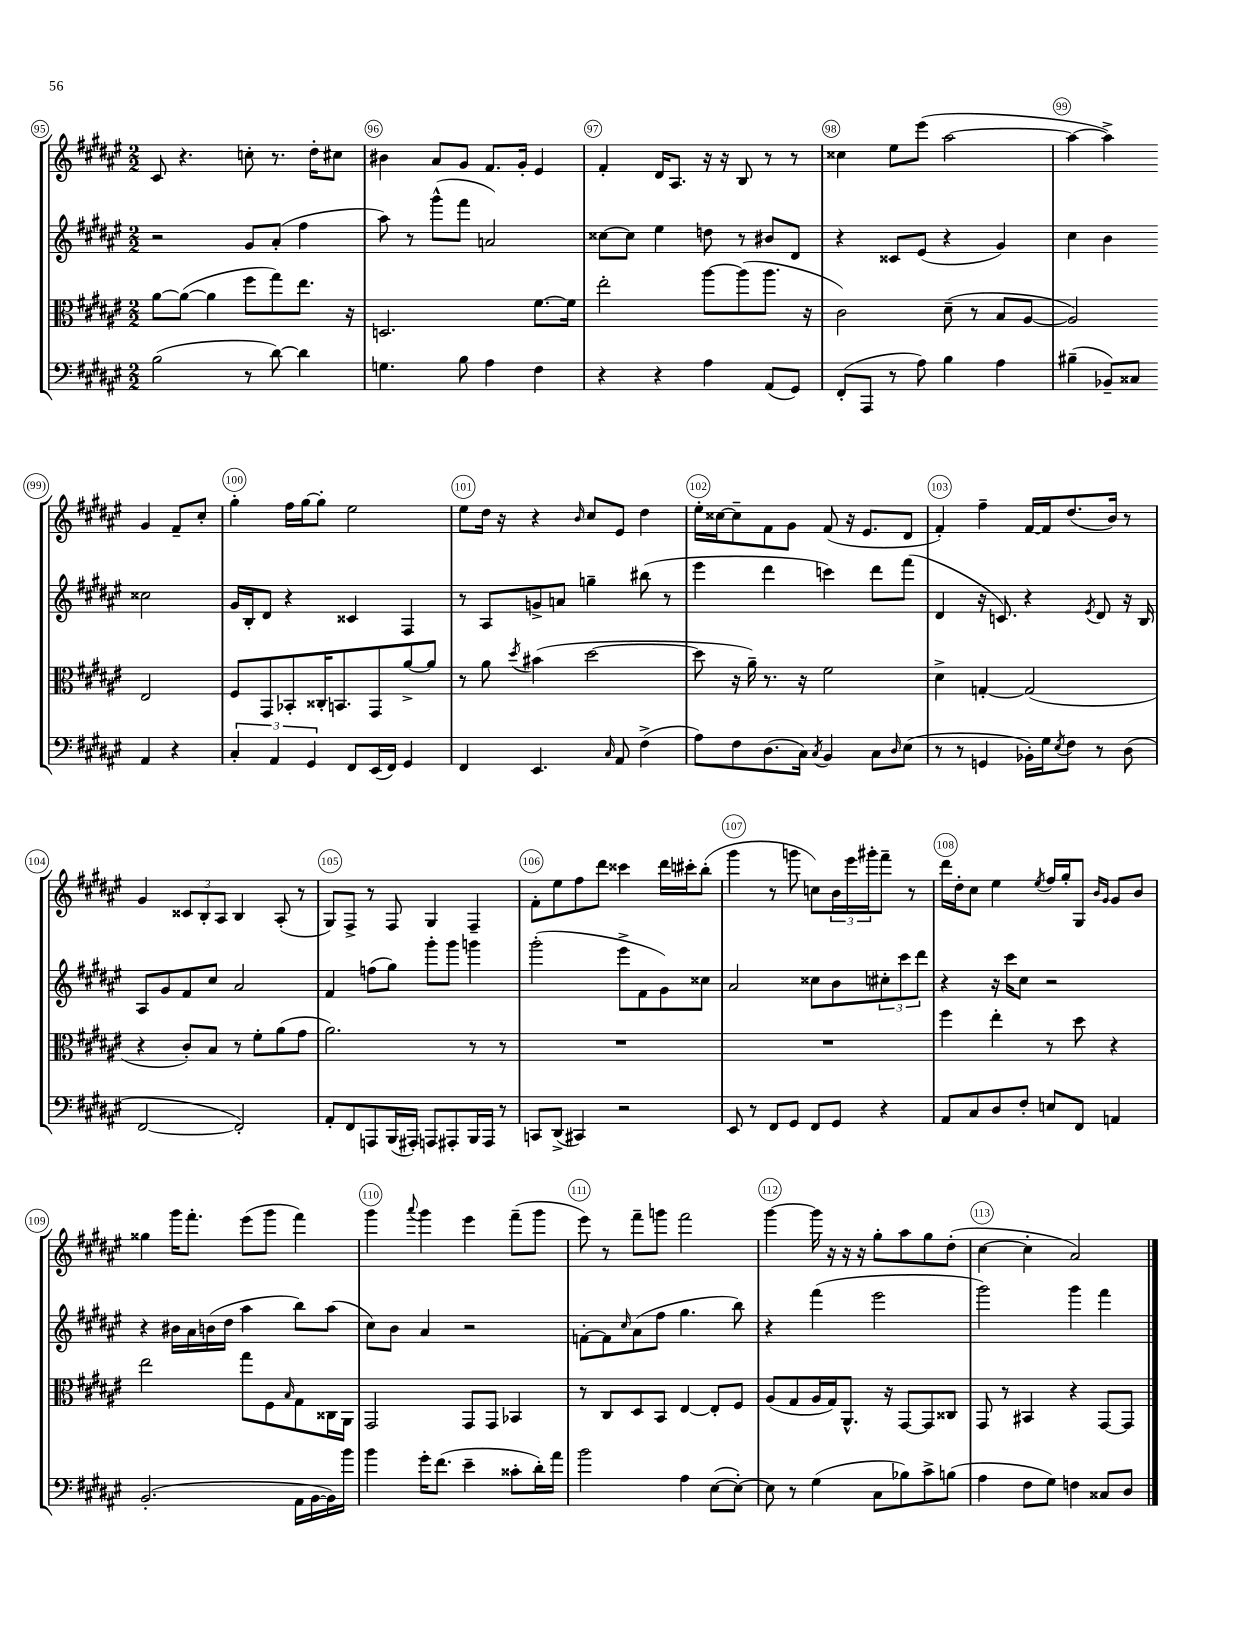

**kern	**kern	**kern	**kern
*staff4	*staff3	*staff2	*staff1
*clefF4	*clefC3	*clefG2	*clefG2
*k[f#c#g#d#a#e#]	*k[f#c#g#d#a#e#]	*k[f#c#g#d#a#e#]	*k[f#c#g#d#a#e#]
*M2/2	*M2/2	*M2/2	*M2/2
(2B\	[8a#\L	2r	8c#/
.	(8a#\_J	.	4.r
.	4a#\]	.	.
8r	8ff#\L	8g#/L	8cc'\
[8d#\)	8gg#\)	(8a#'/J	8.r
4d#\]	8.ee#\J	4ff#\	.
.	.	.	16dd#'\LK
.	.	.	8cc#\J
.	16r	.	.
=	=	=	=
4.G\	2.D/	8aa#\)	4b#\
.	.	8r	.
.	.	(8ggg#^^\L	8a#/L
8B\	.	8fff#\J	8g#/J
4A#\	.	2a/)	8.f#/L
.	.	.	16g#'/Jk
4F#\	[8.f#\L	.	4e#/
.	16f#\]Jk	.	.
=	=	=	=
4r	2ee#'\	[8cc##\L	4f#'/
.	.	8cc##\]J	.
4r	.	4ee#\	16d#/LK
.	.	.	8.A#/J
4A#\	[8aa#\L	8dd\	16r
.	.	.	16r
.	(8aa#\]	8r	8B/
(8AA#/L	8.aa#\J	8b#/L	8r
8GG#/J)	.	8d#/J	8r
.	16r	.	.
=	=	=	=
(8FF#'/L	2c#\)	4r	4cc##\
8AAA#/J	.	.	.
8r	.	8c##/L	8ee#\L
8A#\)	.	(8e#/J	(8eee#\J
4B\	(8d#~\	4r	[2aa#\
.	8r	.	.
4A#\	8B/L	4g#/)	.
.	[8A#/J	.	.
=	=	=	=
(4B#~\	2A#/])	4cc#\	4aa#\_
8BB-~/L)	.	4b\	4aa#^\])
8C##/J	.	.	.
4AA#/	2E#/	2cc##\	4g#/
4r	.	.	8f#~/L
.	.	.	8cc#'/J
=	=	=	=
6C#'/	8F#/L	16g#/LL	4gg#'\
.	.	16B'/J	.
.	8GG#/	8d#/J	.
6AA#/	.	.	.
.	8BB-'/	4r	16ff#\LL
.	.	.	[16gg#\J
6GG#/	.	.	.
.	16C##'/K	.	8gg#'\]J
.	8.BB/	.	.
8FF#/L	.	4c##/	2ee#\
(16EE#/L	8GG#/	.	.
16FF#/JJ)	.	.	.
4GG#/	[8a#^/	4F#/	.
.	8a#/]J	.	.
=	=	=	=
4FF#/	8r	8r	8ee#\L
.	8a#\	8A#/L	16dd#\Jk
.	.	.	16r
.	8qdd#/	.	.
4.EE#/	(4b#\	8g^/	4r
.	.	8a/J	.
.	.	.	16qqb/
.	[2dd#\	4gg~\	8cc#/L
16qqC#/	.	.	.
8AA#/	.	.	8e#/J
(4F#^\	.	(8bb#\	4dd#\
.	.	8r	.
=	=	=	=
8A#\L)	8dd#\]	4eee#\	16ee#'\LL
.	.	.	[16cc##\J
8F#\	16r	.	8cc##~\]
.	16a#~\)	.	.
(8.D#\	8.r	4ddd#\	8f#\
.	.	.	8g#\J
16C#\Jk)	16r	.	.
8qC#/	.	.	.
4BB/	2f#\	4ccc\)	(8f#/
.	.	.	16r
.	.	.	8.e#/L
8C#\L	.	8ddd#\L	.
16qqD#/	.	.	.
(8E#\J	.	(8fff#\J	8d#/J
=	=	=	=
8r	4d#^\	4d#/	4f#'/)
8r	.	.	.
4GG/	[4G'/	16r	4ff#~\
.	.	8.c/)	.
16BB-'\LL)	(2G/]	4r	[16f#/LL
16G#\J	.	.	16f#/]J
8qE#/	.	.	.
8F#\J	.	.	(8.dd#/
.	.	8qe#/	.
8r	.	8d#/	.
.	.	.	16b/Jk)
(8D#\	.	16r	8r
.	.	16B/	.
=	=	=	=
[2FF#/	4r	8A#/L	4g#/
.	.	8g#/	.
.	8c#'/L)	8f#/	12c##/L
.	.	.	12B'/
.	8B/J	8cc#/J	.
.	.	.	12A#/J
2FF#'/])	8r	2a#/	4B/
.	8f#'\L	.	.
.	(8a#\	.	(8A#'/
.	8g#\J	.	8r
=	=	=	=
8AA#'/L	2.a#\)	4f#/	8G#/L)
8FF#/	.	.	8F#^/J
8AAA/	.	(8ff\L	8r
(16BBB/L	.	8gg#\J)	8F#/
16AAA#'/JJ)	.	.	.
8AAA/L	.	8ggg#'\L	4G#/
8AAA#'/	.	8ggg#\J	.
16BBB/L	8r	4ggg\	4F#~/
16AAA#/JJ	.	.	.
8r	8r	.	.
=	=	=	=
8CC/L	1r	(2ggg#'\	8f#'\L
(8DD#^/J	.	.	8ee#\
4CC#/)	.	.	8ff#\
.	.	.	8ddd#\J
2r	.	8eee#^\L	4ccc##\
.	.	8f#\	.
.	.	8g#\)	16ddd#\LL
.	.	.	16ccc#'\J
.	.	8cc##\J	(8bb'\J
=	=	=	=
8EE#/	1r	2a#/	4ggg#\
8r	.	.	.
8FF#/L	.	.	8r
8GG#/J	.	.	8ggg\
8FF#/L	.	8cc##\L	8cc\L)
8GG#/J	.	8b\	24b\L
.	.	.	24eee#\
.	.	.	24ggg#'\J
4r	.	12cc#'\	8fff#~\J
.	.	12ccc#\	.
.	.	.	8r
.	.	12ddd#\J	.
=	=	=	=
8AA#/L	4ff#\	4r	16ddd#\LL
.	.	.	16dd#'\J
8C#/	.	.	8cc#\J
8D#/	4ee#'\	16r	4ee#\
.	.	16ccc#\LK	.
8F#'/J	.	8cc#\J	.
.	.	.	8qee#/
8E/L	8r	2r	16ff#/LL
.	.	.	16gg#'/J
8FF#/J	8dd#\	.	8G#/J
.	.	.	16qqb/LL
.	.	.	16qqg#/JJ
4AA/	4r	.	8g#/L
.	.	.	8b/J
=	=	=	=
(2.BB'/	2ee#\	4r	4gg##\
.	.	16b#\LL	16ggg#\LK
.	.	16a#\	8.fff#'\J
.	.	(16b\	.
.	.	16dd#\JJ	.
.	8gg#\L	4aa#\	(8eee#\L
.	8F#\	.	8ggg#\J
.	16qqB/	.	.
16AA#\LL	8G#\	8bb\L)	4fff#\)
[16BB\	.	.	.
16BB\])	16C##\L	(8aa#\J	.
16b\JJ	16AA#\JJ	.	.
=	=	=	=
4b\	2GG#/	8cc#\L)	4ggg#\
.	.	8b\J	.
.	.	.	8qqaaa#/
16g#'\LK	.	4a#/	4ggg#\
(8.f#\J	.	.	.
4e#~\	8GG#/L	2r	4eee#\
.	8GG#/J	.	.
8c##'\L	4BB-/	.	(8fff#~\L
16d#'\L)	.	.	8ggg#\J
16a#\JJ	.	.	.
=	=	=	=
2b\	8r	[8f'\L	8eee#\)
.	8C#/L	8f\]	8r
.	.	16qqcc#/	.
.	8D#/	(8a#\	8fff#~\L
.	8BB/J	8ff#\J	8ggg\J
4A#\	[4E#/	4.gg#\	2fff#\
([8E#\L	8E#'/]L	.	.
8E#'\_J)	8F#/J	8bb\)	.
=	=	=	=
8E#\]	(8A#/L	4r	[4ggg#\
8r	8G#/	.	.
(4G#\	16A#/L	(4fff#\	16ggg#\]
.	16G#/J)	.	16r
.	8.AA#^^/J	.	16r
.	.	.	16r
8C#\L	.	2eee#\	8gg#'\L
.	16r	.	.
8B-\)	[8GG#/L	.	8aa#\
8c#^\	8GG#/]	.	8gg#\
(8B\J	8C##/J	.	(8dd#'\J
=	=	=	=
4A#\	8GG#/	2ggg#\)	[4cc#\
.	8r	.	.
8F#\L	4BB#/	.	4cc#'\]
8G#\J)	.	.	.
4F\	4r	4ggg#\	2a#/)
8C##/L	[8GG#/L	4fff#\	.
8D#/J	8GG#/]J	.	.
==	==	==	==
*-	*-	*-	*-
